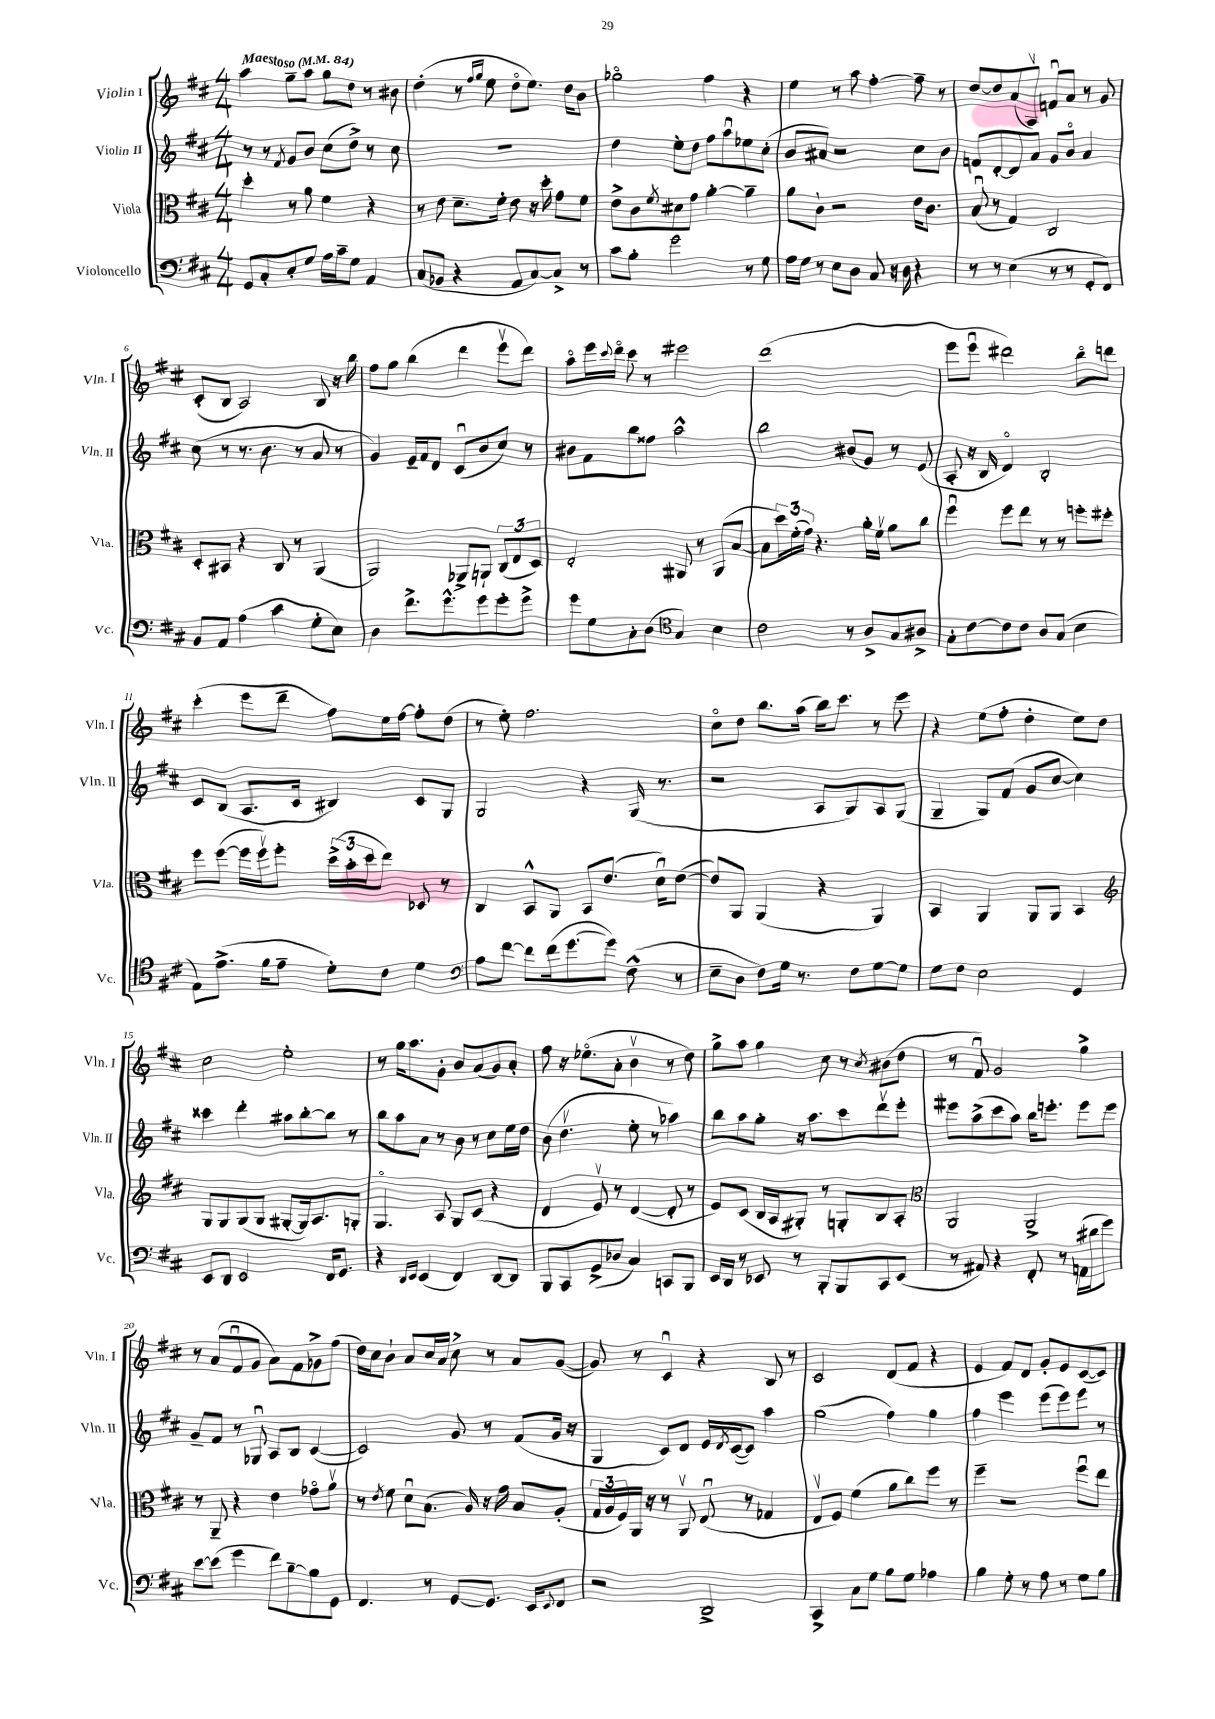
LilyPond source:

<<
\new StaffGroup <<
\new Staff = "s0" \with { instrumentName = "Violin I" shortInstrumentName = "Vln. I" } {
    \clef treble \key d \major \numericTimeSignature \time 4/4 \tempo "Maestoso" 4 = 84
    a''4 g''8-- a''8 g''8 d''8 r8 bis'8 |
    d''4-.( r8 \grace { fis''16 g''16 } e''8 d''8\flageolet e''8.) d''16 b'8 |
    ges''2\flageolet fis''4 r4 |
    e''4 r8 a''8 fis''4~-. fis''8-- r8 |
    d''8~ d''8 a'8( a8\upbow) f'8\downbow a'8 r8 g'8 |
    cis'8-.( b8 a2) b8 r16 b''16 |
    fis''8 g''8 b''4( d'''4 e'''8\upbow d'''8) |
    a''8\flageolet e'''16 \appoggiatura { cis'''8 } d'''16\flageolet cis'''8 r8 eis'''2 |
    d'''1( |
    e'''8 e'''8\downbow dis'''2) b''8\flageolet d'''8 |
    cis'''4-.( e'''8 d'''8-- fis''8) e''16 fis''16~ fis''8-. d''8( |
    r8 e''8-.) fis''2. |
    cis''8\flageolet d''8 b''8. a''16( b''16) cis'''8. r8 e'''8 |
    r4 e''8( fis''8-. d''4-. e''8) d''8 |
    cis''2 e''2-. |
    r8 g''16 a''8. g'8-. b'8 a'8( g'8) a'8-. |
    fis''8 r16 ees''8.\flageolet( a'8-. b'4\upbow r8 d''8) |
    g''8-> a''8 g''4 cis''8 r8 \acciaccatura { cis''8 } bis'8( d''8 |
    r8 fis'8\downbow) g'2 g''4-> |
    r8 a'8( fis'8\downbow g'8 a'8) fis'8 ges'8-> fis''8( |
    d''16) cis''16 b'8-! a'8 cis''16 a'16 cis''8-> r8 a'8 g'8~( |
    g'8) r8 cis'4\downbow r4 b8 r8 |
    cis'2 d'8( fis'8 r4 |
    e'4 fis'8) d'8 g'8-. e'8 cis'8~( cis'8) \bar "|." |
}
\new Staff = "s1" \with { instrumentName = "Violin II" shortInstrumentName = "Vln. II" } {
    \clef treble \key d \major \numericTimeSignature \time 4/4
    r8 r8 \acciaccatura { fis'8 } g'8 b'8 cis''8( d''8->) r8 cis''8 |
    R1 |
    d''4 e''8-. d''8 fis''8 a''8\downbow ees''8 cis''8-.( |
    b'8 ais'8) r2 cis''8 b'8 |
    f'8 d'8~-. d'8 a'8 g'8 b'8\flageolet a'4 |
    cis''8( r8 r8. b'8. r8 a'8 r8 |
    g'4) e'16-- fis'16 d'8 cis'8\downbow( b'8 cis''8) r8 |
    bis'8 fis'8 b''8 fisis''8 a''2-^ |
    b''2 bis'8( g'8) r8 e'8( |
    a8-. r16 b16 d'4\flageolet) b2-. |
    cis'8 b8( a8. cis'16 bis4) cis'8 g8 |
    g2 r4 g16( r8. |
    r2 a8 g8) a8 g8( |
    g4-- g8) fis'8( g'8 cis''8~ cis''4) |
    cisis'''4 d'''4-. ais''8 b''8~-. b''8 r8 |
    b''8 a''8 a'8 r8 b'8 r8 cis''8 e''16 d''16 |
    b'8( d''4.\upbow e''8-. r8 aes''4) |
    b''8 a''8 g''8-. r16 a''8. cis'''8 d'''8\upbow e'''8-. |
    eis'''8 a''8->( cis'''8 a''8) b''16 e'''8.-. e'''8 e'''8 |
    g'8-- fis'8 r8 ges8\downbow a8 b8 cis'4~( |
    cis'2) g'8 r8 fis'8( g'16 r16 |
    g4 cis'8) d'8 e'16 \acciaccatura { d'8 } cis'16~( cis'8) a''4 |
    g''2( fis''4) g''4 |
    fis''4 e'''4 e'''8( e'''8) e'''8 r8 \bar "|." |
}
\new Staff = "s2" \with { instrumentName = "Viola" shortInstrumentName = "Vla." } {
    \clef alto \key d \major \numericTimeSignature \time 4/4
    d''4-. r8 a'8 fis'4 r4 |
    r8 e'8 d'8.-- fis'16-. e'8 r16 d''16-. g'8 fis'8 |
    e'8-> cis'8 \acciaccatura { fis'8 } dis'8 g'8 a'4~-. a'4-- |
    a'8 cis'8-! r2 e'16 cis'8. |
    b8\downbow( r8 g4) cis2 |
    d8-. bis,8 r4 cis8 r8 a,4( |
    a,2) aes,8-> a,8-! \tuplet 3/2 { cis8( e8 d8) } |
    e2-. ais,8 r8 ais,8( b8~ |
    b8 \tuplet 3/2 { d''16) fis'16-.( g'16) } r4. a'16-. fis'16\upbow a'8 cis''8 |
    fis''4\downbow fis''8 e''8 r8 r8 f''8-. fis''8-. |
    fis''8 fis''8~( fis''16 fis''16\upbow) fis''8-. \tuplet 3/2 { d''16->( b'16-. d''16 } e''8) des8 r8 |
    cis4 b,8-^ a,8 b,8 e'8.( d'16\downbow) e'8~( |
    e'8) a,8 a,4( r4 a,4) |
    b,4 a,4 a,8 a,8 b,4 |
    \clef treble g8 g8 g8( g8 gis8~-. gis16) a8. g8-. |
    g4.\flageolet a8 g8 cis'8( r4 |
    d'4 e'8\upbow) r8 d'4~( d'8-. r8 |
    e'8) cis'8( b16 a16 gis8-.) r8 g8-. b8 a8-. |
    \clef alto a,2 a,2-> |
    r8 a,8-- r4 e'4 ges'8\flageolet a'8\upbow |
    r8 \acciaccatura { e'8 } fis'8 d'8\downbow b8.( a16) r16 g'16 b8 a8-.( |
    \tuplet 3/2 { g16 a16 fis16) } a,16 r16 r8 a,8\upbow e8\downbow( r8 ges4 |
    e8\upbow fis8) fis'4( a'8 cis''8) fis''8 r8 |
    fis''4-- r2 fis''8\downbow e''8 \bar "|." |
}
\new Staff = "s3" \with { instrumentName = "Violoncello" shortInstrumentName = "Vc." } {
    \clef bass \key d \major \numericTimeSignature \time 4/4
    g,8 cis8-. e8-. g8 a16 cis'16-- g8 a,4 |
    cis8( bes,8 r4 a,8 cis8~) cis8-> r8 |
    cis'8 b8-. g'2 r8 g8 |
    a16 g16 r8 e8 d8 cis8 r16 d16 r4 |
    r8 r8 e4( r8 r8 g,8-. fis,8) |
    b,8 a,8 a4( cis'4 g8-. e8) |
    d4 fis'8.-> g'8.-^ g'8 g'8-. g'8-> |
    g'8 g8 cis8-. d8( \clef tenor g4) b4 |
    cis'2 r8 a8-> g8 ais8-> |
    g8-. cis'8~ cis'8 cis'8 a8 g8( b4 |
    e8) e'8.->( fis'16 e'8-- d'8-.) cis'8 d'4 |
    \clef bass a8 fis'8~ fis'8 fis'16( g'8.~ g'8) fis8-^( r8 |
    e8-- d8 fis8) g16 r8. fis8 g8~ g8 |
    g8 fis8 e2 g,4 |
    e,8 d,8 e,2 fis,16 g,8. |
    r4 \grace { d,16 e,16 } e,4( fis,4) d,8~ d,8 |
    b,,8 cis,8 g,8->( des8 cis4) c,8 b,,8 |
    e,16 d,16 r8 ees,8 r8 b,,8-. b,,8 cis,8 ees,8( |
    r8 ais,8) r4 fis,8-. r8 a,16( dis'16 g'8) |
    e'8~ e'8( g'4 fis'8) b8~-- b8 g,8 |
    fis,4. r8 g,8~ g,8. e,16 \appoggiatura { e,8 } fis,8 |
    r2 d,2-> |
    cis,4-> cis8 g8 b8 g8 aes4 |
    b4 g8-. r8 a8 r8 g8 b8 \bar "|." |
}
>>
>>
